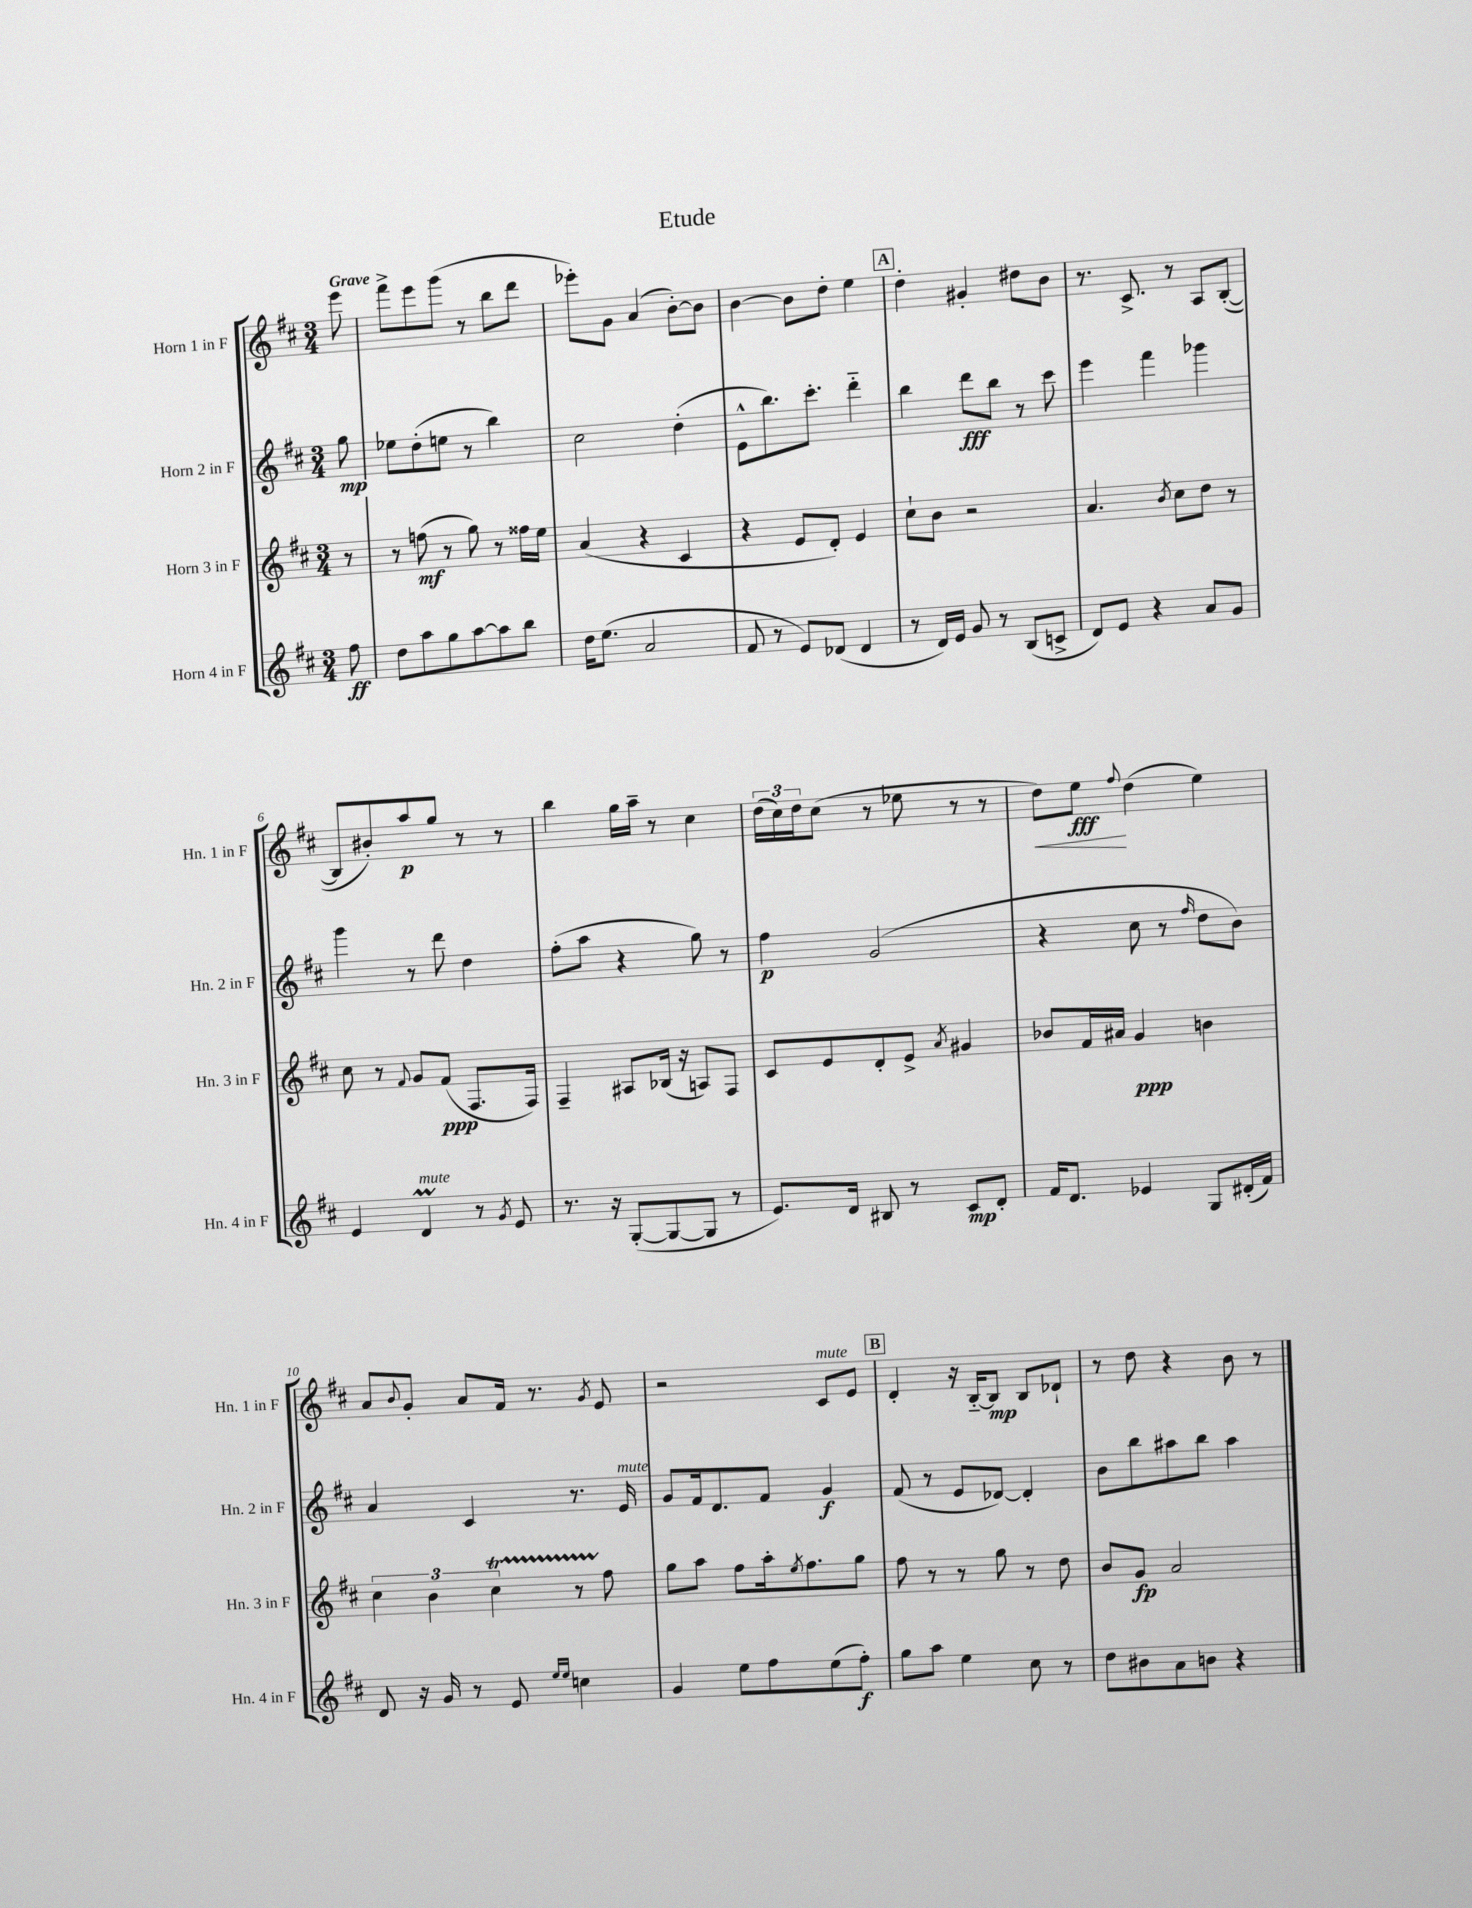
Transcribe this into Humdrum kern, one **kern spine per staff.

**kern	**dynam	**kern	**dynam	**kern	**dynam	**kern	**dynam
*part4	*part4	*part3	*part3	*part2	*part2	*part1	*part1
*staff4	*staff4	*staff3	*staff3	*staff2	*staff2	*staff1	*staff1
*I"Horn 4 in F	*	*I"Horn 3 in F	*	*I"Horn 2 in F	*	*I"Horn 1 in F	*
*I'Hn. 4 in F	*	*I'Hn. 3 in F	*	*I'Hn. 2 in F	*	*I'Hn. 1 in F	*
*clefG2	*	*clefG2	*	*clefG2	*	*clefG2	*
*k[f#c#]	*	*k[f#c#]	*	*k[f#c#]	*	*k[f#c#]	*
*M3/4	*	*M3/4	*	*M3/4	*	*M3/4	*
=	=	=	=	=	=	=	=
!	!	!	!	!	!	!LO:TX:a:B:t=Grave	!
8ff#\	ff	8r	.	8gg\	mp	8eee\	.
=1	=1	=1	=1	=1	=1	=1	=1
8dd\L	.	8r	.	8ee-X\L	.	8fff#^\L	.
8aa\	.	(8ffn\	mf	(8dd'\	.	8eee\	.
8gg\	.	8r	.	8een\J	.	(8ggg\J	.
[8aa\	.	8gg\)	.	8r	.	8r	.
8aa\]	.	8r	.	4bb\)	.	8bb\L	.
8bb\J	.	16ff##X\LL	.	.	.	8ddd\J	.
.	.	16ee\JJ	.	.	.	.	.
=2	=2	=2	=2	=2	=2	=2	=2
16dd\KL	.	(4a/	.	2cc#\	.	8eee-X'\L)	.
(8.ee\J	.	.	.	.	.	.	.
.	.	.	.	.	.	8g\J	.
2a/	.	4r	.	.	.	(4a/	.
.	.	4c#/	.	(4dd'\	.	[8b'\L)	.
.	.	.	.	.	.	8b\J]	.
=3	=3	=3	=3	=3	=3	=3	=3
8f#/	.	4r	.	8e^^\L	.	[4b\	.
8r	.	.	.	8.bb\)	.	.	.
8e/L)	.	8e/L	.	.	.	8b\L]	.
.	.	.	.	8.ccc#'\J	.	.	.
(8d-X/J	.	8d'/J)	.	.	.	8dd'\J	.
4d-/	.	4e/	.	4ddd\	.	4ee\	.
!!LO:REH:place=s1:t=A
=4	=4	=4	=4	=4	=4	=4	=4
8r	.	8cc#`\L	.	4bb\	.	4dd'\	.
16d/LL)	.	8b\J	.	.	.	.	.
16e/JJ	.	.	.	.	.	.	.
8g/	.	2r	.	8ddd\L	fff	4g#X'/	.
8r	.	.	.	8bb\J	.	.	.
(8B/L	.	.	.	8r	.	8dd#X\L	.
8cn^/J	.	.	.	8ccc#\	.	8b\J	.
=5	=5	=5	=5	=5	=5	=5	=5
8d/L)	.	4.a/	.	4eee\	.	8.r	.
8e/J	.	.	.	.	.	.	.
.	.	.	.	.	.	8.c#^/	.
4r	.	.	.	4fff#\	.	.	.
.	.	8qb/	.	.	.	.	.
.	.	8cc#\L	.	.	.	8r	.
8a/L	.	8dd\J	.	4ggg-X\	.	8A/L	.
8g/J	.	8r	.	.	.	([8B'/J	.
!!LO:LB:g=z
=6	=6	=6	=6	=6	=6	=6	=6
4e/	.	8cc#\	.	4ggg\	.	8B/L]	.
.	.	8r	.	.	.	8b#X'/)	.
.	.	8qqf#/	.	.	.	.	.
!LO:TX:a:i:t=mute	!	!	!	!	!	!	!
4dM/	.	8g/L	.	8r	.	8aa/	p
.	.	(8f#/J	ppp	8ddd\	.	8gg/J	.
8r	.	8.F#/L	.	4dd\	.	8r	.
8qg/	.	.	.	.	.	.	.
8e/	.	.	.	.	.	8r	.
.	.	16F#/Jk)	.	.	.	.	.
=7	=7	=7	=7	=7	=7	=7	=7
8.r	.	4F#~/	.	(8ff#'\L	.	4bb\	.
.	.	.	.	8aa\J	.	.	.
16r	.	.	.	.	.	.	.
([8G'/L	.	8A#X/L	.	4r	.	16gg\LL	.
.	.	.	.	.	.	16aa~\JJ	.
8G/_	.	(16B-X/Jk	.	.	.	8r	.
.	.	16r	.	.	.	.	.
8G/J]	.	8An/L)	.	8gg\)	.	4cc#\	.
8r	.	8F#/J	.	8r	.	.	.
=8	=8	=8	=8	=8	=8	=8	=8
8.e/L)	.	8c#/L	.	4ff#\	p	(24dd\LL	.
.	.	.	.	.	.	24cc#\)	.
.	.	.	.	.	.	24dd\J	.
.	.	8e/	.	.	.	(8cc#\J	.
16d/Jk	.	.	.	.	.	.	.
8B#X/	.	8d'/	.	(2g/	.	8r	.
8r	.	8e^/J	.	.	.	8ee-X\	.
.	.	8qa/	.	.	.	.	.
8c#/L	mp	4g#X/	.	.	.	8r	.
8d'/J	.	.	.	.	.	8r	.
=9	=9	=9	=9	=9	=9	=9	=9
!	!	!	!	!	!	!	!LO:HP:b
16f#/KL	.	8b-X/L	.	4r	.	8dd\L)	<
8.d/J	.	.	.	.	.	.	.
.	.	16f#/L	.	.	.	8ee\J	fff
.	.	16a#X/JJ	.	.	.	.	.
.	.	.	.	.	.	8qqff#/	.
4e-X/	.	4g/	ppp	8cc#\	.	(4dd\	[
.	.	.	.	8r	.	.	.
.	.	.	.	16qqff#/	.	.	.
8G/L	.	4bn\	.	8dd\L	.	4ee\)	.
(16d#X'/L	.	.	.	8b\J)	.	.	.
16f#/JJ)	.	.	.	.	.	.	.
!!LO:LB:g=z
=10	=10	=10	=10	=10	=10	=10	=10
8d/	.	6cc#\	.	4a/	.	8a/L	.
.	.	.	.	.	.	8qqb/	.
16r	.	.	.	.	.	8g'/J	.
.	.	6b\	.	.	.	.	.
16g/	.	.	.	.	.	.	.
8r	.	.	.	4c#/	.	8a/L	.
.	.	6cc#t\	.	.	.	.	.
8e/	.	.	.	.	.	16f#/Jk	.
.	.	.	.	.	.	8.r	.
16qqee/LL	.	.	.	.	.	.	.
16qqee/JJ	.	.	.	.	.	.	.
4ccn\	.	8r	.	8.r	.	.	.
.	.	.	.	.	.	8qg/	.
.	.	8ff#\	.	.	.	8e/	.
!	!	!	!	!LO:TX:a:i:t=mute	!	!	!
.	.	.	.	16e/	.	.	.
=11	=11	=11	=11	=11	=11	=11	=11
4g/	.	8gg\L	.	8g/L	.	2r	.
.	.	8aa\J	.	16f#/k	.	.	.
.	.	.	.	8.d/	.	.	.
8ee\L	.	8ff#\L	.	.	.	.	.
8ff#\	.	16aa'\k	.	8f#/J	.	.	.
.	.	8qee/	.	.	.	.	.
.	.	8.ff#\	.	.	.	.	.
!	!	!	!	!	!	!LO:TX:a:i:t=mute	!
(8ee\	.	.	.	4g/	f	8c#/L	.
8ff#'\J)	f	8gg\J	.	.	.	8e/J	.
!!LO:REH:place=s1:t=B
=12	=12	=12	=12	=12	=12	=12	=12
8gg\L	.	8ff#\	.	(8f#/	.	4d'/	.
8aa\J	.	8r	.	8r	.	.	.
4ee\	.	8r	.	8e/L	.	16r	.
.	.	.	.	.	.	[16B/KL	.
.	.	8gg\	.	[8d-X/J)	.	8B/J]	mp
8cc#\	.	8r	.	4d-'/]	.	8B/L	.
8r	.	8dd\	.	.	.	8d-X`/J	.
=13	=13	=13	=13	=13	=13	=13	=13
8dd\L	.	8b/L	.	8b\L	.	8r	.
8b#X\	.	8g/J	fp	8bb\	.	8dd\	.
8a\	.	2a/	.	8aa#X\	.	4r	.
8bn\J	.	.	.	8bb\J	.	.	.
4r	.	.	.	4aa#\	.	8b\	.
.	.	.	.	.	.	8r	.
==	==	==	==	==	==	==	==
*-	*-	*-	*-	*-	*-	*-	*-
